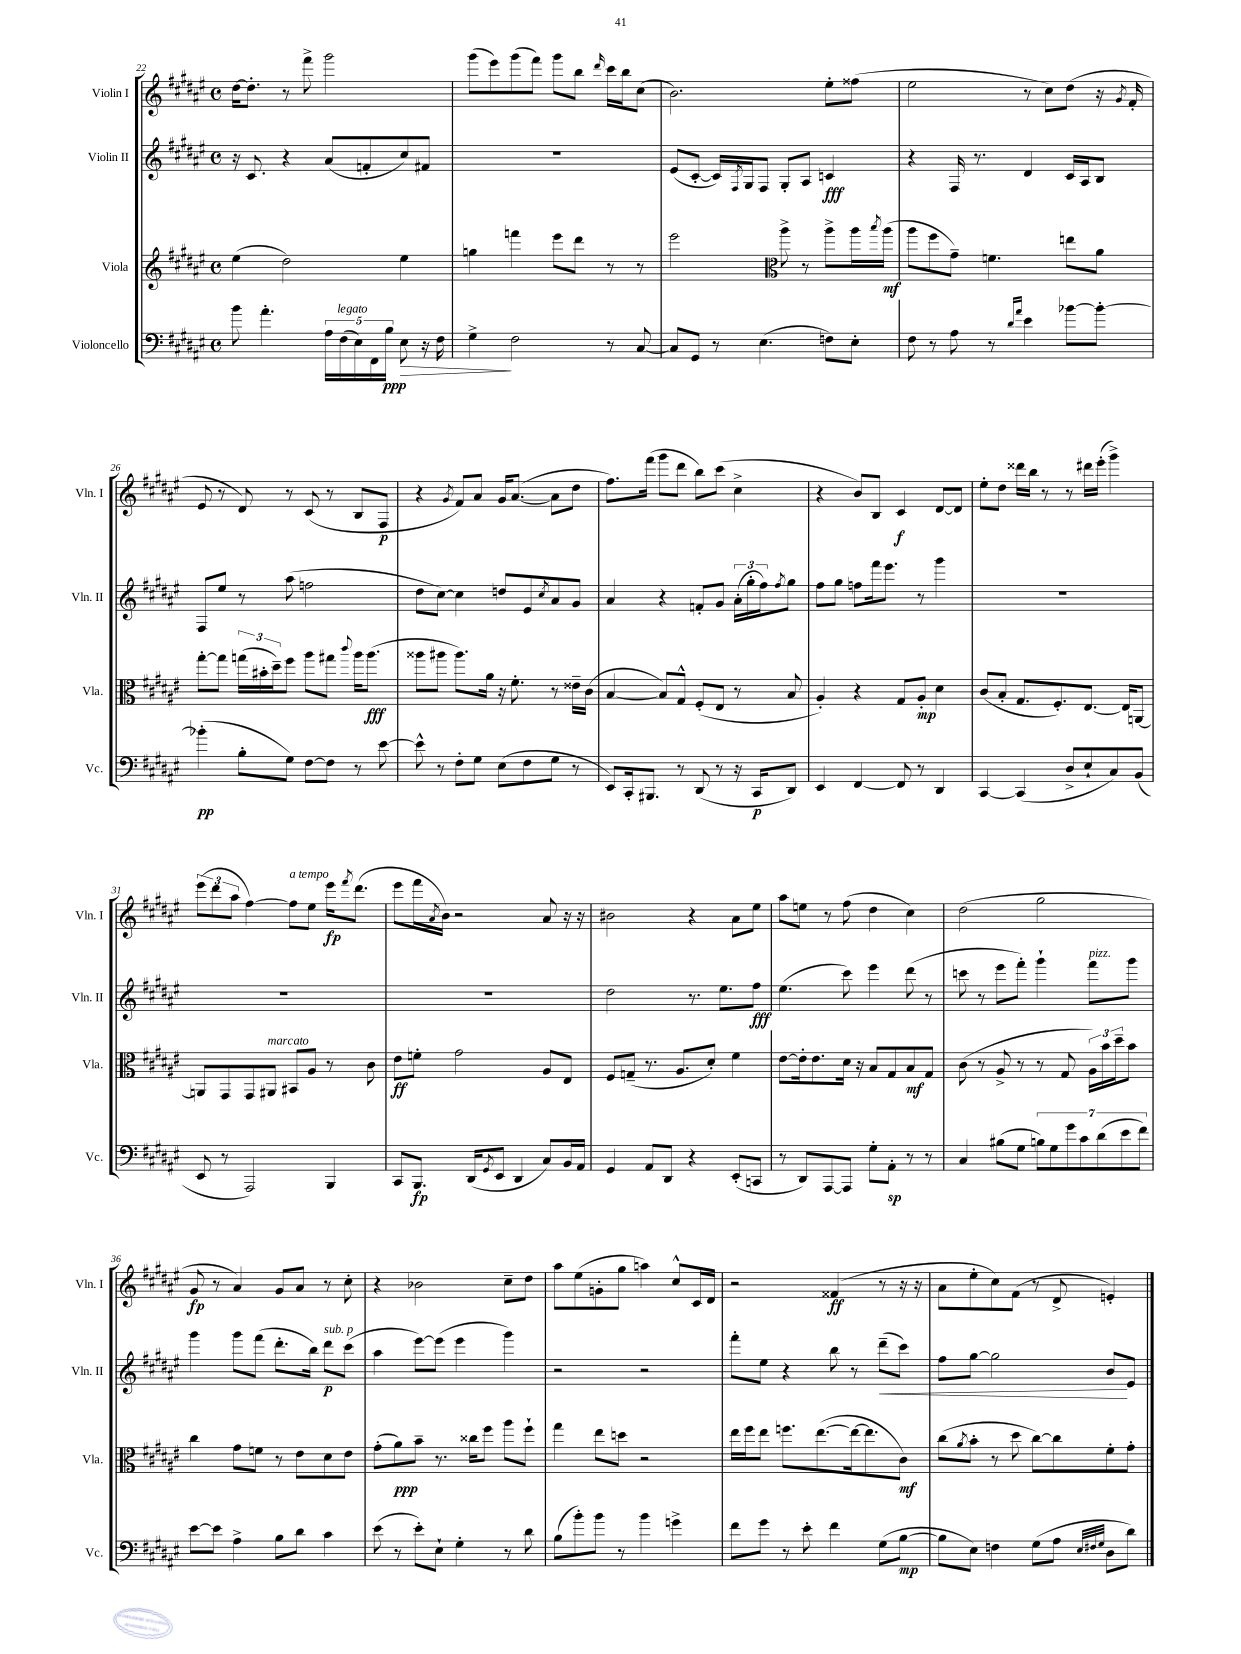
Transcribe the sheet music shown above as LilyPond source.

<<
\new StaffGroup <<
\new Staff = "s0" \with { instrumentName = "Violin I" shortInstrumentName = "Vln. I" } {
    \clef treble \key fis \major \defaultTimeSignature \time 4/4
    dis''16~ dis''8.-. r8 fis'''8-> gis'''2 |
    gis'''8( eis'''8) gis'''8( fis'''8) gis'''8 b''8 \grace { dis'''16 } cis'''16 b''16 cis''8( |
    b'2.) eis''8-. fisis''8( |
    eis''2 r8 cis''8) dis''8( r16 \acciaccatura { gis'8 } fis'16-. |
    eis'8 r8 dis'8) r8 cis'8( r8 b8 fis8\p |
    r4 \acciaccatura { gis'8 } fis'8) ais'8 gis'16 ais'8.~( ais'8 dis''8 |
    fis''8.) fis'''16( gis'''8 dis'''8 b''8) cis'''8( cis''4-> |
    r4 b'8) b8 cis'4\f dis'8~ dis'8 |
    eis''8-. dis''8 disis'''16 b''16 r8 r8 dis'''16 eis'''16-.( gis'''4->) |
    \tuplet 3/2 { eis'''8( dis'''8 ais''8 } fis''4~) fis''8^\markup { \italic "a tempo" } eis''8 eis'''16\fp \acciaccatura { fis'''8 } dis'''8.( |
    eis'''8 fis'''16 \acciaccatura { ais'8 } b'16) r2 ais'8 r16 r16 |
    bis'2 r4 ais'8 eis''8 |
    ais''8 e''8 r8 fis''8( dis''4 cis''4) |
    dis''2( gis''2 |
    gis'8\fp r8 ais'4) gis'8 ais'8 r8 cis''8-. |
    r4 bes'2 cis''8-- dis''8 |
    ais''8 eis''8( g'8-. gis''8 a''4) cis''8-^ cis'16 dis'16 |
    r2 fisis'4\ff( r8 r16 r16 |
    ais'8 eis''8-. cis''8) fis'8( r8 dis'8-> e'4-.) \bar "|." |
}
\new Staff = "s1" \with { instrumentName = "Violin II" shortInstrumentName = "Vln. II" } {
    \clef treble \key fis \major \defaultTimeSignature \time 4/4
    r16 cis'8. r4 ais'8( f'8-. cis''8) fis'8 |
    R1 |
    eis'8( cis'8~-. cis'16) \acciaccatura { fis8 } gis16 fis8 gis8-. ais8 c'4\fff |
    r4 fis16 r8. dis'4 cis'16 ais16 b8 |
    fis8 eis''8 r8 ais''8( f''2 |
    dis''8 cis''8~) cis''4 d''8 eis'8 \acciaccatura { cis''8 } ais'8 gis'8 |
    ais'4 r4 f'8-. gis'8 \tuplet 3/2 { ais'16-.( gis''16-. fis''16) } \acciaccatura { fis''8 } gis''8 |
    fis''8 gis''8 f''8 fis'''16 eis'''8. r8 gis'''4 |
    R1 |
    R1 |
    R1 |
    dis''2 r8. eis''8. fis''8\fff |
    eis''4.( cis'''8) eis'''4 dis'''8( r8 |
    c'''8 r8 eis'''8 fis'''8-.) gis'''4-! fis'''8^\markup { \italic "pizz." } gis'''8 |
    gis'''4 gis'''8 fis'''8( dis'''8.-. b''16) dis'''8\p^\markup { \italic "sub. p" } cis'''8( |
    ais''4 eis'''8~) eis'''8( eis'''4 gis'''4) |
    r2 r2 |
    fis'''8-. eis''8 r4 b''8 r8 dis'''8--\<( cis'''8) |
    fis''8 gis''8~ gis''2 b'8\! eis'8 \bar "|." |
}
\new Staff = "s2" \with { instrumentName = "Viola" shortInstrumentName = "Vla." } {
    \clef treble \key fis \major \defaultTimeSignature \time 4/4
    eis''4( dis''2) eis''4 |
    g''4 f'''4 eis'''8 dis'''8 r8 r8 |
    eis'''2 \clef alto ais''8-> r8 ais''8-> ais''16 \acciaccatura { b''8 } ais''16\mf( |
    ais''8 fis''8 gis'8--) f'4. e''8 ais'8 |
    gis''8~-. gis''8 \tuplet 3/2 { g''16( bis'16-. dis''16--) } fis''8 ais''8 gis''8 \appoggiatura { cis'''8 } ais''16 ais''8.\fff( |
    aisis''8 ais''8 ais''8.) ais'16 r16 fis'8.-. r8 eisis'16-- cis'16( |
    b4~ b8) gis8-^ fis8-.( eis8 r8 b8 |
    ais4-.) r4 gis8 ais8-.\mp dis'4 |
    cis'8( b8-. gis8. fis8.-.) eis8.~ eis16 a,8~ |
    a,8 gis,8 gis,8 ais,8^\markup { \italic "marcato" } bis,8 ais8 r8 cis'8 |
    eis'8\ff f'8-. gis'2 ais8 eis8 |
    fis8 g8--( r8. ais8. dis'8-.) fis'4 |
    eis'8~ eis'16-. eis'8. dis'16 r16 b8 gis8 b8\mf gis8 |
    cis'8( r8 ais8-> r8 r8 gis8 \tuplet 3/2 { ais16) b'16 dis''16-- } b'8 |
    cis''4 gis'8 f'8 r8 eis'8 dis'8 eis'8 |
    gis'8-.( ais'8\ppp) b'8-- r8. cisis''16 fis''8 ais''8 fis''8-! |
    gis''4 eis''8 d''8 r2 |
    eis''16 fis''16 eis''8 f''8. eis''8.~( eis''16~ eis''8. cis'8\mf) |
    cis''8( \acciaccatura { ais'8 } b'8-. r8 dis''8 cis''8~) cis''8 fis'8-. gis'8-. \bar "|." |
}
\new Staff = "s3" \with { instrumentName = "Violoncello" shortInstrumentName = "Vc." } {
    \clef bass \key fis \major \defaultTimeSignature \time 4/4
    b'8 ais'4.-. \tuplet 5/4 { ais16 fis16^\markup { \italic "legato" }( eis16) fis,16 b16\ppp } eis8\> r16 fis16 |
    gis4->\! fis2 r8 cis8~ |
    cis8 gis,8 r8 eis4.( f8) eis8-. |
    fis8 r8 ais8 r8 \grace { dis'16 ais'16 } eis'4 bes'8~ bes'8~-. |
    bes'4-.\pp( b8-. gis8) fis8~ fis8 r8 eis'8~ |
    eis'8-^ r8 fis8-. gis8 eis8( fis8 gis8 r8 |
    eis,8) cis,16-. bis,,8. r8 dis,8( r8 r16 cis,16\p dis,8) |
    eis,4 fis,4~ fis,8 r8 dis,4 |
    cis,4~ cis,4( dis8-> eis8-! cis8) b,8( |
    eis,8 r8 ais,,2) b,,4 |
    cis,8 b,,8.\fp dis,16( \acciaccatura { gis,8 } eis,8 dis,4 cis8) b,16 ais,16 |
    gis,4 ais,8 dis,8 r4 eis,8-.( c,8 |
    r8 dis,8) ais,,8~ ais,,8 gis8-. ais,8-.\sp r8 r8 |
    cis4 bis8( gis8 \tuplet 7/4 { b8) gis8 gis'8 cis'8 dis'8( eis'8 fis'8) } |
    eis'8~ eis'8 ais4-> b8 dis'8 cis'4 |
    eis'8( r8 eis'8-.) eis8-! gis4-. r8 dis'8 |
    b8( b'8-.) b'8 r8 b'4 g'4-> |
    fis'8 gis'8 r8 eis'8-. fis'4 gis8( b8~\mp |
    b8 eis8) f4 gis8( ais8 \grace { eis32 fis32 gis32 } dis8 dis'8) \bar "|." |
}
>>
>>
\layout { \context { \Score currentBarNumber = #22 } }
